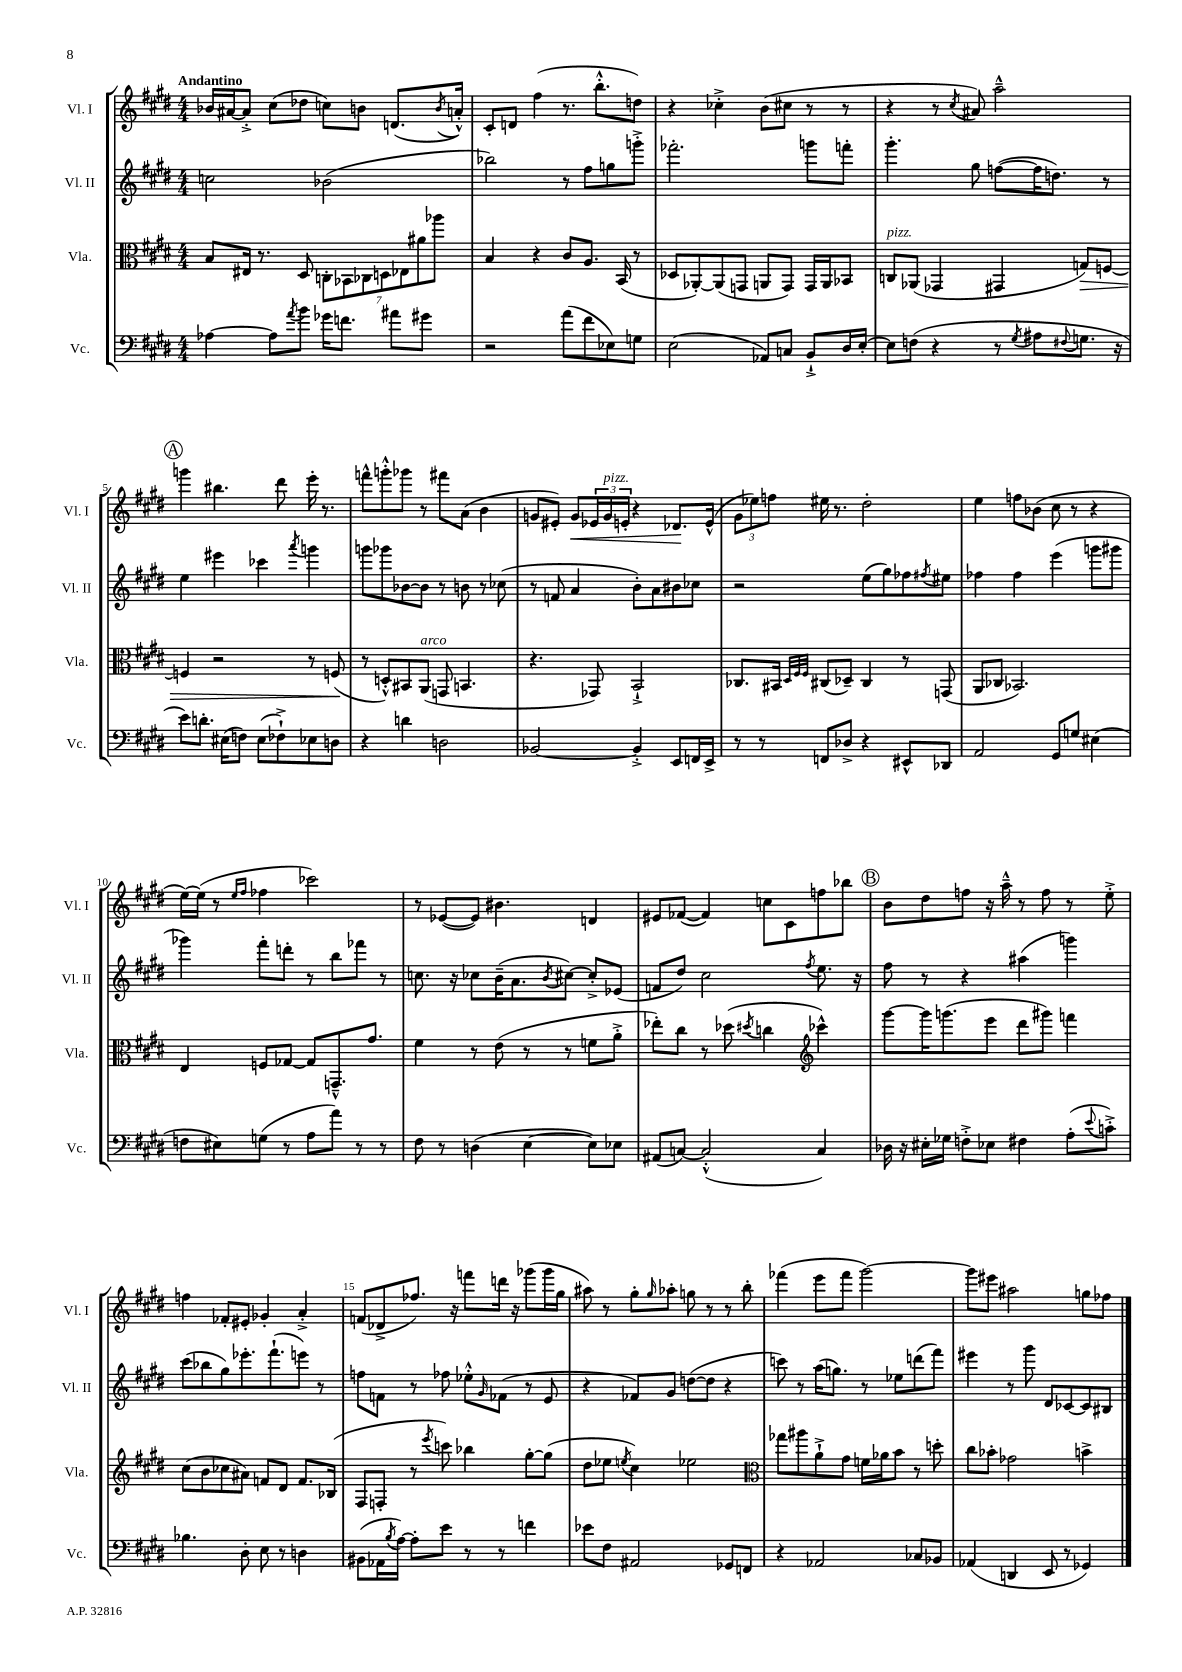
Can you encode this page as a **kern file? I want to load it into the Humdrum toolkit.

**kern	**kern	**dynam	**kern	**kern	**dynam
*part4	*part3	*part3	*part2	*part1	*part1
*staff4	*staff3	*staff3	*staff2	*staff1	*staff1
*I"Vc.	*I"Vla.	*	*I"Vl. II	*I"Vl. I	*
*I'Vc.	*I'Vla.	*	*I'Vl. II	*I'Vl. I	*
*clefF4	*clefC3	*	*clefG2	*clefG2	*
*k[f#c#g#d#]	*k[f#c#g#d#]	*	*k[f#c#g#d#]	*k[f#c#g#d#]	*
*M4/4	*M4/4	*	*M4/4	*M4/4	*
=1	=1	=1	=1	=1	=1
!	!	!	!	!LO:TX:a:B:t=Andantino	!
[4A-X\	8B/L	.	2ccn\	16b-X/LL	.
.	.	.	.	[16a#X/J	.
.	16E#X/Jk	.	.	8a#'^/J]	.
.	8.r	.	.	.	.
8A-\L]	.	.	.	(8cc#\L	.
8qa/	.	.	.	.	.
8b\J	8D#/	.	.	8dd-X\J	.
16g-X\KL	14Cn'\L	.	(2b-X\	8ccn\L)	.
8.fn\J	.	.	.	.	.
.	14BB-X\	.	.	.	.
.	.	.	.	8bn\J	.
.	14C-X\	.	.	.	.
.	14Dn\	.	.	.	.
8a#X\L	.	.	.	(8.dn/L	.
.	14E-X\	.	.	.	.
.	14a#X\	.	.	.	.
8g#X\J	.	.	.	.	.
.	14aa-X\J	.	.	.	.
.	.	.	.	8qb/	.
.	.	.	.	16an'^^/Jk)	.
=2	=2	=2	=2	=2	=2
2r	4B/	.	2bb-X\)	8c#'/L	.
.	.	.	.	8dn/J	.
.	4r	.	.	(4ff#\	.
(8a\L	8c#/L	.	8r	8.r	.
8f#\	8.A/J	.	8ff#\L	.	.
.	.	.	.	8.bb'^^\L	.
8E-X\)	.	.	8ggn\	.	.
.	(16BB/	.	.	.	.
8Gn\J	8r	.	8gggn'^\J	8ddn\J)	.
=3	=3	=3	=3	=3	=3
(2E\	8D-X/L	.	2.fff-X'\	4r	.
.	[8AA-X'/)	.	.	.	.
.	(8AA-/]	.	.	4cc-X'^\	.
.	8GGn/J	.	.	.	.
8AA-X/L)	8AAn/L	.	.	(8b\L	.
8Cn/J	8GG/J)	.	.	8cc#X\J	.
8BB`^/L	16GG/LL	.	8gggn\L	8r	.
.	16AA/J	.	.	.	.
16D#/L	8BB-X/J	.	8fffn'\J	8r	.
[16E'/JJ	.	.	.	.	.
=4	=4	=4	=4	=4	=4
!	!LO:TX:a:i:t=pizz.	!	!	!	!
8E\L]	8Cn/L	.	4.ggg#'\	4r	.
(8Fn\J	(8AA-X/J	.	.	.	.
4r	4GG-X/	.	.	8r	.
.	.	.	.	8qcc#/	.
.	.	.	8gg#\	8a#X/)	.
8r	4GG#X/	.	([8ffn\L	2aa~^^\	.
8qG#/	.	.	.	.	.
8A#X\L	.	.	16ff\K]	.	.
.	.	.	8.ddn\J)	.	.
8qqF#X/	.	.	.	.	.
!	!	!LO:HP:b	!	!	!
8.Gn\J	8Gn/L)	>	.	.	.
.	[8Fn/J	.	8r	.	.
16r	.	.	.	.	.
!!LO:LB:g=z
!!LO:REH:place=s1:t=A
=5	=5	=5	=5	=5	=5
8e\L)	4Fn/]	.	4ee\	4gggn\	.
8.dn'\J	.	.	.	.	.
.	2r	.	4eee#X\	4.bb#X\	.
(16E#X\KL	.	.	.	.	.
8Fn\J)	.	.	.	.	.
(8E#\L	.	.	4ccc-X\	.	.
8F-X`^\)	.	.	.	8ddd#\	.
.	.	.	8qaaa/	.	.
8E-X\	8r	.	4gggn\	16eee'\	.
.	.	.	.	8.r	.
8Dn\J	(8Fn/	.	.	.	.
.	.	]	.	.	.
=6	=6	=6	=6	=6	=6
4r	8r	.	8gggn\L	8fffn^^\L	.
.	8Dn'^^/L)	.	8ggg-X\	8gggn'^^\	.
4dn\	8BB#X/	.	[8b-X\	8ggg-X\J	.
!	!LO:TX:a:i:t=arco	!	!	!	!
.	(8AA/J	.	8b-\J]	8r	.
2Dn\	8GGn/	.	8r	8fff#X\L	.
.	4.BBn/	.	8bn\	(8a\J	.
.	.	.	8r	4b\	.
.	.	.	(8cc-X\	.	.
=7	=7	=7	=7	=7	=7
[2BB-X/	4.r	.	8r	8gn/L	.
.	.	.	8fn/	8e#X'/J)	.
!	!	!	!	!	!LO:HP:b
.	.	.	4a/	8g/L	<
.	8GG-X/)	.	.	24e-X/L	.
!	!	!	!	!LO:TX:a:i:t=pizz.	!
.	.	.	.	24g/	.
.	.	.	.	24en'/JJ	.
4BB-'^/]	2BB`^/	.	8b'\L)	4r	.
.	.	.	8a\	.	.
8EE/L	.	.	8b#X\	8.d-X/L	.
16FFn/L	.	.	8cc-X\J	.	.
16EE^/JJ	.	.	.	(16e^^/Jk	[
=8	=8	=8	=8	=8	=8
8r	8.C-X/L	.	2r	12g#\L	.
.	.	.	.	12ee-X\)	.
8r	.	.	.	.	.
.	.	.	.	12ffn\J	.
.	16BB#X/Jk	.	.	.	.
.	32qqD#/LLL	.	.	.	.
.	32qqF#/	.	.	.	.
.	32qqF#/JJJ	.	.	.	.
8FFn/L	(8C#X/L	.	.	16ee#X\	.
.	.	.	.	8.r	.
8D-X^/J	8D-X~/J)	.	.	.	.
4r	4C#/	.	(8ee\L	2dd#'\	.
.	.	.	8gg#\)	.	.
8EE#X^^/L	8r	.	8ff-X\	.	.
.	.	.	8qff#X/	.	.
8DD-X/J	(8GGn/	.	8ee#X\J	.	.
=9	=9	=9	=9	=9	=9
2AA/	8AA/L	.	4ff-X\	4ee\	.
.	8C-X/J	.	.	.	.
.	2.BB-X/)	.	4ff-\	8ffn\L	.
.	.	.	.	(8b-X\J	.
8GG#/L	.	.	(4eee\	8cc#\	.
8Gn/J	.	.	.	8r	.
(4E#X\	.	.	8gggn\L	4r	.
.	.	.	8ggg#X\J	.	.
!!LO:LB:g=z
=10	=10	=10	=10	=10	=10
8Fn\L	4E/	.	4ggg-X\)	[16ee\LL)	.
.	.	.	.	(16ee\JJ]	.
8E#X\)	.	.	.	8r	.
.	.	.	.	16qqee/LL	.
.	.	.	.	16qqff#/JJ	.
(8Gn\J	8Fn/L	.	8fff#'\L	4ff-X\	.
8r	[8G-X/J	.	8dddn'\J	.	.
8A\L	8G-/L]	.	8r	2ccc-X\)	.
8a\J)	8.GGn~^^/	.	8bb\L	.	.
8r	.	.	8fff-X\J	.	.
.	8.g#/J	.	.	.	.
8r	.	.	8r	.	.
=11	=11	=11	=11	=11	=11
8F#\	4f#\	.	8.ccn\	8r	.
8r	.	.	.	([8e-X/L	.
.	.	.	16r	.	.
(4Dn\	8r	.	8cc-X\L	8e-/J])	.
.	(8e\	.	(16b~\K	4.b#X\	.
.	.	.	8.a\	.	.
[4E\	8r	.	.	.	.
.	.	.	8qb/	.	.
.	8r	.	[8cc#X\J)	.	.
8E\L])	8fn\L	.	8cc#'^/L]	4dn/	.
8E-X\J	8a'^\J	.	(8e-X/J	.	.
=12	=12	=12	=12	=12	=12
(8AA#X/L	8ee-X'\L)	.	8fn/L	8e#X/L	.
[8Cn/J)	8cc#\J	.	8dd#/J)	([8f-X/J	.
(2C'^^/]	8r	.	2cc#\	4f-/])	.
.	(8dd-X\	.	.	.	.
.	8qdd#X/	.	.	.	.
.	4ccn\	.	.	8ccn\L	.
.	.	.	.	8c#\	.
*	*clefG2	*	*	*	*
.	.	.	8qff#/	.	.
4C/)	4ccc-X^^\)	.	8.ee\	8ffn\	.
.	.	.	.	8bb-X\J	.
.	.	.	16r	.	.
!!LO:REH:place=s1:t=B
=13	=13	=13	=13	=13	=13
16D-X\	[8ggg#\L	.	8ff#\	8b\L	.
16r	.	.	.	.	.
16E#X'\LL	16ggg#\K]	.	8r	8dd#\	.
16G-X\JJ	(8.gggn\	.	.	.	.
8Fn'^\L	.	.	4r	8ffn\J	.
8E-X\J	8eee\J	.	.	16r	.
.	.	.	.	16aa~^^\	.
4F#X\	8ddd#\L	.	(4aa#X\	8r	.
.	8ggg#X\J)	.	.	8ff\	.
(8A'\L	4fffn\	.	4gggn\)	8r	.
8qqe/	.	.	.	.	.
8cn'^\J)	.	.	.	8ee'^\	.
!!LO:LB:g=z
=14	=14	=14	=14	=14	=14
4.B-X\	(8cc#\L	.	(8ccc#\L	4ffn\	.
.	8b\	.	8bb-X\	.	.
.	8cc-X\	.	8gg#\)	8f-X'/L	.
8D#'\	8a#X\J)	.	8.eee-X'\	8e#X'/J	.
8E\	8fn/L	.	.	4g-X'/	.
.	.	.	(8.fff#`\	.	.
8r	8d#/J	.	.	.	.
4Dn\	8.f/L	.	8eeen\J)	4a'^/	.
.	.	.	8r	.	.
.	(16B-X/Jk	.	.	.	.
=15	=15	=15	=15	=15	=15
(8BB#X\L	8F#/L	.	8ffn\L	(8fn/L	.
16AA-X\L	8Fn'/J	.	8fn\J	8d-X^/	.
8qB/	.	.	.	.	.
[16A\JJ)	.	.	.	.	.
8A'\L]	8r	.	8r	8.ff-X/J)	.
.	8qeee/	.	.	.	.
8e\J	8cccn\)	.	8ff-X\	.	.
.	.	.	.	16r	.
8r	4bb-X\	.	8ee-X'^^\L	8fffn\L	.
.	.	.	16qqg#/	.	.
8r	.	.	(8f-X\J	16dddn\Jk	.
.	.	.	.	16r	.
4fn\	[8gg#'\L	.	8r	(8ggg-X\L	.
.	(8gg#\J]	.	8e/	16ggg-\L	.
.	.	.	.	16gg#\JJ	.
=16	=16	=16	=16	=16	=16
8e-X\L	8dd#\L	.	4r	8aa#X\)	.
8F#\J	8ee-X\J	.	.	8r	.
.	8qeen/	.	.	.	.
2AA#X/	4cc#\)	.	8f-X/L)	8gg#'\L	.
.	.	.	.	16qqgg#/	.
.	.	.	8g#/J	8aa-X'\J	.
.	2ee-X\	.	([8ddn\L	8ggn\	.
.	.	.	8dd\J]	8r	.
8GG-X/L	.	.	4r	8r	.
8FFn/J	.	.	.	8bb'\	.
=17	=17	=17	=17	=17	=17
*	*clefC3	*	*	*	*
4r	8gg-X\L	.	8cccn\)	(4fff-X\	.
.	8aa#X\	.	8r	.	.
2AA-X/	8a`^\	.	(16aa\KL	8eee\L	.
.	.	.	8.ggn\J)	.	.
.	8g#\J	.	.	8fff-\J	.
.	16fn\LL	.	8r	[2ggg#\)	.
.	16a-X\J	.	.	.	.
.	8b\J	.	8ee-X\L	.	.
8C-X/L	8r	.	(8dddn\	.	.
8BB-X/J	8ddn'\	.	8fff#\J)	.	.
=18	=18	=18	=18	=18	=18
(4AA-X/	8cc#\L	.	4eee#X\	8ggg#\L]	.
.	8b-X'\J	.	.	8eee#X\J	.
4DDn/	2g-X\	.	8r	2aa#X\	.
.	.	.	8ggg#\	.	.
8EE/	.	.	8d#/L	.	.
8r	.	.	[8c-X/	.	.
4GG-X/)	4bn^\	.	8c-/]	8ggn\L	.
.	.	.	8B#X/J	8ff-X\J	.
==	==	==	==	==	==
*-	*-	*-	*-	*-	*-
